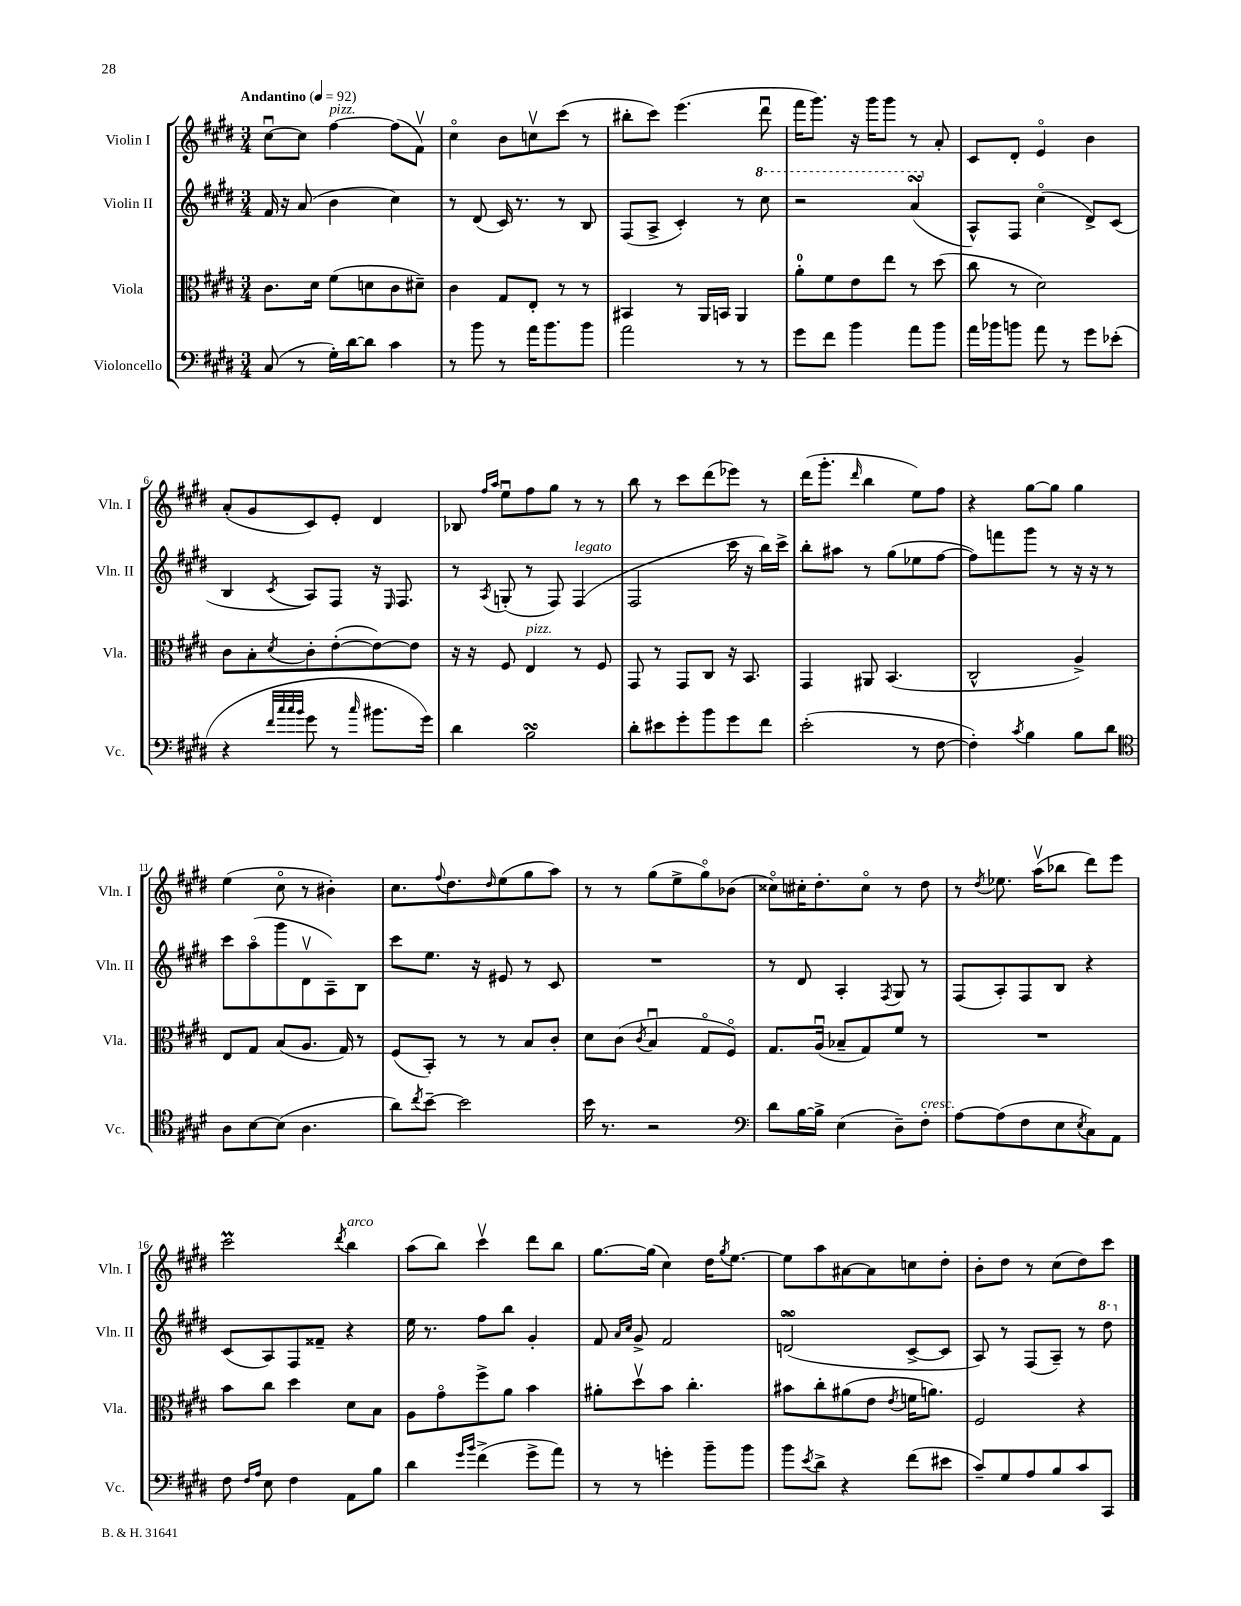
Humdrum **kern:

**kern	**kern	**kern	**kern
*part4	*part3	*part2	*part1
*staff4	*staff3	*staff2	*staff1
*I"Violoncello	*I"Viola	*I"Violin II	*I"Violin I
*I'Vc.	*I'Vla.	*I'Vln. II	*I'Vln. I
*clefF4	*clefC3	*clefG2	*clefG2
*k[f#c#g#d#]	*k[f#c#g#d#]	*k[f#c#g#d#]	*k[f#c#g#d#]
*M3/4	*M3/4	*M3/4	*M3/4
*MM92	*MM92	*MM92	*MM92
=1	=1	=1	=1
!	!	!	!LO:TX:a:B:t=Andantino
(8C#/	8.c#\L	16f#/	[8cc#u\L
.	.	16r	.
8r	.	(8a/	8cc#\J]
.	16d#\Jk	.	.
!	!	!	!LO:TX:a:i:t=pizz.
16G#'\LL)	(8f#\L	4b\	[4ff#\
[16d#\J	.	.	.
8d#\J]	8dn\	.	.
4c#\	8c#\	4cc#\)	(8ff#\L]
.	8d#X~\J)	.	8f#v\J)
=2	=2	=2	=2
8r	4c#\	8r	4cc#\
8b\	.	(8d#/	.
8r	8G#/L	16c#/)	8b\L
.	.	8.r	.
16a\KL	8E'/J	.	8ccnv\
8.b\	.	.	.
.	8r	8r	(8ccc#\J
8b\J	8r	8B/	8r
=3	=3	=3	=3
2a\	4BB#X/	(8F#/L	8bb#X'\L
.	.	8A^/J	8ccc#\J)
.	8r	4c#'/)	(4.eee\
.	16AA/LL	.	.
.	16BBn/JJ	.	.
8r	4AA/	8r	.
*	*	*8va	*
8r	.	8ccc#\	8ddd#u\
=4	=4	=4	=4
8g#\L	8a'\L	2r	16fff#\KL
.	.	.	8.ggg#\J)
8f#\J	8f#\	.	.
4b\	8e\	.	16r
.	.	.	16ggg#\KL
.	8ee\J	.	8ggg#\J
8a\L	8r	(4aasSSs/	8r
8b\J	(8dd#\	.	8a'/
=5	=5	=5	=5
*	*	*X8va	*
16a\LL	8cc#\	8A^^/L)	8c#/L
16b-X\J	.	.	.
8bn\J	8r	8F#/J	8d#'/J
8a\	2d#\)	(4cc#\	4e/
8r	.	.	.
8g#\L	.	8d#^/L)	4b\
(8e-X'\J	.	(8c#/J	.
!!LO:LB:g=z
=6	=6	=6	=6
4r	8c#\L	4B/	(8a'/L
.	8B'\	.	8g#/
32qqf#/LLL	.	.	.
32qqcc#/	.	.	.
32qqcc#/	.	.	.
32qqb/JJJ	8qd#/	8qc#/	.
8g#\	8c#'\	8A/L)	8c#/)
8r	([8e'\	8F#/J	8e'/J
16qqcc#/	.	.	.
8.b#X\L	8e\_)	16r	4d#/
.	.	16qqE/	.
.	.	8.F#/	.
.	8e\J]	.	.
16g#\Jk)	.	.	.
=7	=7	=7	=7
4d#\	16r	8r	8B-X/
.	16r	.	.
.	.	.	16qqff#/LL
.	.	8qA/	16qqaa/JJ
.	8F#/	(8Gn'/	8eeu\L
!	!LO:TX:a:i:t=pizz.	!	!
2BsSSS\	4E/	8r	8ff#\
.	.	8F#/)	8gg#\J
!	!	!LO:TX:a:i:t=legato	!
.	8r	(4F#/	8r
.	8F#/	.	8r
=8	=8	=8	=8
8d#'\L	8GG#/	2F#/	8bb\
8e#X\	8r	.	8r
8g#'\	8GG#/L	.	8ccc#\L
8b\	8C#/J	.	(8ddd#\
8g#\	16r	16ccc#\	8eee-X\J)
.	8.BB/	16r	.
8f#\J	.	16bb\LL)	8r
.	.	16ccc#^\JJ	.
=9	=9	=9	=9
(2e'\	4GG#/	8bb'\L	(16ddd#\KL
.	.	.	8.ggg#'\J
.	.	8aa#X\J	.
.	.	.	16qqddd#/
.	8AA#X/	8r	4bb\
.	(4.BB/	(8gg#\L	.
8r	.	8ee-X\	8ee\L)
[8F#\	.	[8ff#\J	8ff#\J
=10	=10	=10	=10
4F#'\])	2C#^^/	8ff#\L])	4r
.	.	8fffn\	.
8qc#/	.	.	.
4B\	.	8ggg#\J	[8gg#\L
.	.	8r	8gg#\J]
8B\L	4A^/)	16r	4gg#\
.	.	16r	.
8d#\J	.	8r	.
!!LO:LB:g=z
=11	=11	=11	=11
*clefC4	*	*	*
8A\L	8E/L	8ccc#\L	(4ee\
[8B\	8G#/J	(8aa\	.
(8B\J]	(8B/L	8ggg#\	8cc#\
4.A\	8.A/J	8d#v\	8r
.	.	8A~\)	4b#X'\)
.	16G#/)	.	.
.	8r	8B\J	.
=12	=12	=12	=12
8a\L)	(8F#/L	8ccc#\L	8.cc#\L
8qcc#/	.	.	.
[8b~\J	8BB'/J)	8.ee\J	.
.	.	.	8qqff#/
.	.	.	8.dd#\
2b\]	8r	.	.
.	.	16r	.
.	.	.	16qqdd#/
.	8r	8e#X/	(8ee\
.	8B/L	8r	8gg#\
.	8c#'/J	8c#/	8aa\J)
=13	=13	=13	=13
16b\	8d#\L	2.r	8r
8.r	.	.	.
.	(8c#\J	.	8r
.	8qc#/	.	.
2r	4Bu/	.	(8gg#\L
.	.	.	8ee^\
.	8G#/L	.	8gg#\)
.	8F#/J)	.	(8b-X\J
=14	=14	=14	=14
*clefF4	*	*	*
8d#\L	8.G#/L	8r	8cc##X\L)
[16B\L	.	8d#/	16cc#X'\K
16B^\JJ]	(16Au/Jk	.	8.dd#'\
(4E\	8B-X~/L	4A'/	.
.	8G#/)	.	8cc#\J
.	.	8qF#/	.
8D#~\L)	8f#/J	8G#/	8r
!LO:TX:a:i:t=cresc.	!	!	!
8F#'\J	8r	8r	8dd#\
=15	=15	=15	=15
[8A\L	2.r	(8F#/L	8r
.	.	.	8qdd#/
(8A\]	.	8A'/)	8.ee-X\
8F#\	.	8F#/	.
.	.	.	(16aav\KL
8E\	.	8B/J	8bb-X\J
8qE/	.	.	.
8C#\)	.	4r	8ddd#\L)
8AA\J	.	.	8eee\J
!!LO:LB:g=z
=16	=16	=16	=16
8F#\	8b\L	(8c#/L	2ccc#M\
16qqF#/LL	.	.	.
16qqA/JJ	.	.	.
8E\	8cc#\J	8A/)	.
4F#\	4dd#\	8F#/	.
.	.	8f##X~/J	.
.	.	.	8qddd#/
!	!	!	!LO:TX:a:i:t=arco
8AA\L	8d#\L	4r	4bb\
8B\J	8B\J	.	.
=17	=17	=17	=17
4d#\	8A\L	16ee\	(8aa\L
.	.	8.r	.
.	8g#\	.	8bb\J)
16qqg#/LL	.	.	.
16qqb/JJ	.	.	.
(4f#^\	8ff#^\	8ff#\L	4ccc#v\
.	8a\J	8bb\J	.
8g#^\L	4b\	4g#'/	8ddd#\L
8a\J)	.	.	8bb\J
=18	=18	=18	=18
8r	8a#X'\L	8f#/	[8.gg#\L
.	.	16qqa/LL	.
.	.	16qqcc#/JJ	.
8r	8dd#v\	8g#^/	.
.	.	.	(16gg#\Jk]
4gn'\	8b\J	2f#/	4cc#\)
.	4.cc#'\	.	.
8b~\L	.	.	16dd#\KL
.	.	.	8qgg#/
.	.	.	[8.ee\J
8b\J	.	.	.
=19	=19	=19	=19
8b\L	8b#X\L	(2dnsSSs/	8ee\L]
8qe/	.	.	.
8d#^\J	8cc#'\	.	8aa\
4r	(8a#X\	.	[8a#X\
.	8e\J	.	8a#\]
.	8qe/	.	.
(8f#\L	16fn\KL	[8c#^/L	8ccn\
.	8.an\J)	.	.
8e#X\J	.	8c#/J]	8dd#'\J
=20	=20	=20	=20
8c#~/L)	2F#/	8A/)	8b'\L
8G#/	.	8r	8dd#\J
8A/	.	(8F#/L	8r
8B/	.	8A~/J)	(8cc#\L
8c#/	4r	8r	8dd#\)
*	*	*8va	*
8CC#/J	.	8ddd#\	8ccc#\J
*	*	*X8va	*
==	==	==	==
*-	*-	*-	*-
